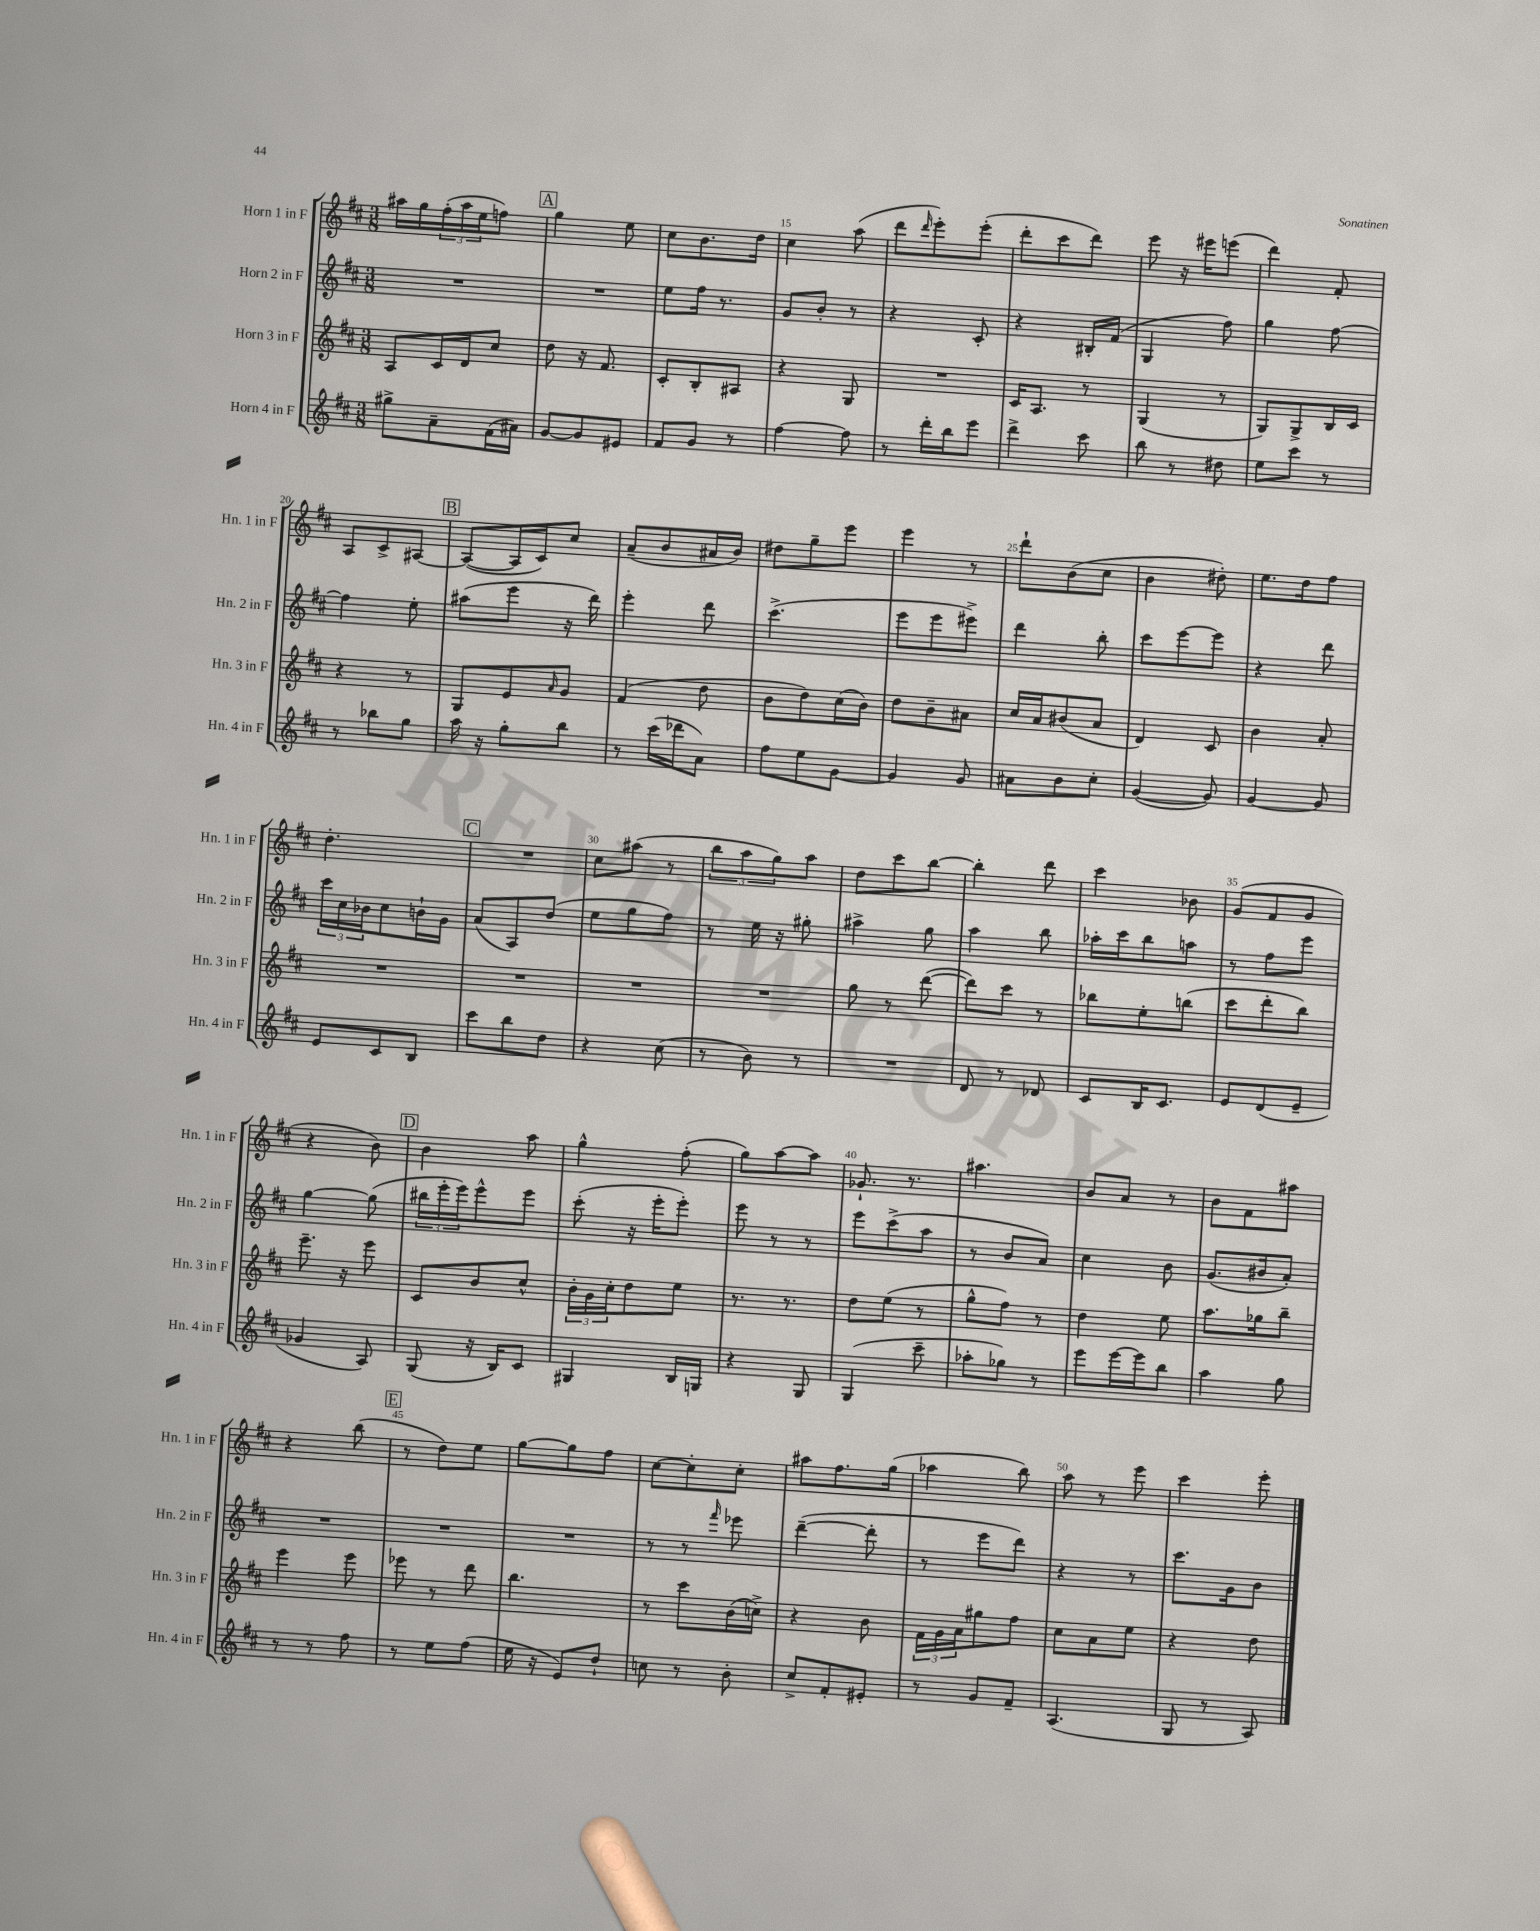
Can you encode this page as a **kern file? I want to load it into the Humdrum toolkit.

**kern	**kern	**kern	**kern
*staff4	*staff3	*staff2	*staff1
*clefG2	*clefG2	*clefG2	*clefG2
*k[f#c#]	*k[f#c#]	*k[f#c#]	*k[f#c#]
*M3/8	*M3/8	*M3/8	*M3/8
8gg#^	8A	4.r	16aa#
.	.	.	16gg
8a~	16c#	.	(24ff#'
.	.	.	24aa#
.	16d	.	.
.	.	.	24ee
(16f#	8cc#	.	8ff)
16a#)	.	.	.
=	=	=	=
[8g	8dd	4.r	4gg
8g]	16r	.	.
.	8.f#	.	.
8e#	.	.	8ee
=	=	=	=
8f#	8c#'	8ee	8cc#
8g	8B'	16ff#	8.b
.	.	8.r	.
8r	8A#	.	.
.	.	.	16dd
=	=	=	=
[4ff#	4r	8g	4cc#
.	.	8b'	.
8ff#]	8G	8r	(8aa
=	=	=	=
8r	4.r	4r	8ddd
.	.	.	16qqddd
16ddd'	.	.	8eee')
16bb	.	.	.
8eee	.	8c#'	(8eee'
=	=	=	=
4ddd^	16c#	4r	8ddd'
.	8.A	.	.
.	.	.	8ccc#
8ccc#	8r	16B#'	8ddd)
.	.	(16f#	.
=	=	=	=
8bb	(4G	4G	8eee
8r	.	.	16r
.	.	.	16eee#
8dd#	8r	8ff#)	(8eee
=	=	=	=
8ee	8G)	4gg	4ddd)
8ccc#	8G^	.	.
8r	16B	[8ff#	8f#'
.	16c#	.	.
=	=	=	=
8r	4r	4ff#]	8A
8bb-	.	.	8c#^
8gg	8r	8ee'	[8A#
=	=	=	=
16aa	8G	(8aa#	(8A#_
16r	.	.	.
8gg'	8e	8eee	16A#]
.	.	.	16c#)
.	16qqa	.	.
8bb	8g	16r	8cc#
.	.	16ddd)	.
=	=	=	=
8r	(4f#	4eee'	(8a~
(16ccc#	.	.	8b
16ddd-	.	.	.
8a)	8dd	8ddd	16a#
.	.	.	16b)
=	=	=	=
8ff#	8b	(4.ccc#^	8dd#
8ee	8dd)	.	8gg~
[8g	(16cc#	.	8eee
.	16b)	.	.
=	=	=	=
4g]	8dd	8eee	4eee
.	8b~	8eee	.
8g	8a#	8eee#^)	8r
=	=	=	=
8a#	16cc#	4ddd	8ddd`
.	16a	.	.
8b	(8b#	.	(8b
8cc#'	8a	8bb'	8cc#
=	=	=	=
([4g	4d)	8ccc#	4b
.	.	[8eee	.
8g])	8c#	8eee]	8dd#')
=	=	=	=
[4g	4b	4r	8.ee
.	.	.	16dd
8g]	8a'	8ddd	8ff#
=	=	=	=
8e	4.r	24ccc#	4.dd'
.	.	24cc#	.
.	.	24b-	.
8c#	.	8cc#	.
8B	.	16b`	.
.	.	16g	.
=	=	=	=
8ccc#	4.r	(8a	4.r
8bb	.	8A)	.
8dd	.	(8dd	.
=	=	=	=
4r	4.r	8ee	8cc#
.	.	8gg	(8aa#
(8cc#	.	8ff#)	8r
=	=	=	=
8r	4.r	8r	12bb
.	.	.	12aa
8b)	.	16ee	.
.	.	.	12gg)
.	.	16r	.
8r	.	8gg#'	8aa
=	=	=	=
4.r	8gg	4aa#^	8dd
.	8r	.	8ccc#
.	([8ddd	8gg	[8bb
=	=	=	=
8d	8ddd])	4aa	4bb']
8r	8ccc#	.	.
8d-	8r	8bb	8ddd
=	=	=	=
8c#	8bb-	16aa-'	4ccc#
.	.	16ccc#	.
16B	8ee'	8bb	.
8.c#	.	.	.
.	(8bb	8aa	8b-
=	=	=	=
8e	8ccc#	8r	(8g
(8d	8ddd'	8ff#	8f#
8e~	8bb)	8eee	8g
=	=	=	=
4g-	8.eee~	[4gg	4r
.	16r	.	.
8A)	8eee	(8gg]	8b)
=	=	=	=
(8G	8c#	24bb#	4b
.	.	24eee'	.
.	.	24eee)	.
16r	8b	8eee^^	.
16B)	.	.	.
8c#	8cc#^^	8eee	8aa
=	=	=	=
4G#	24b'	(8ccc#'	4gg^^
.	24g	.	.
.	24cc#'	.	.
.	8dd	16r	.
.	.	16eee'	.
16B	8ee	8eee')	(8ff#'
16G	.	.	.
=	=	=	=
4r	8.r	8eee	8gg)
.	.	8r	[8aa
.	8.r	.	.
8G	.	8r	8aa]
=	=	=	=
(4G	8dd	8eee	8.g-`
.	(8ee	(8ccc#^	.
.	.	.	8.r
8ccc#~	8r	8aa	.
=	=	=	=
8aa-'	8gg^^	8r	4.aa#
8gg-)	8ff#)	8b	.
8r	8r	8a)	.
=	=	=	=
8eee	4dd	4cc#	8b
[16eee	.	.	8a
16eee]	.	.	.
8bb	8ee	8b	8r
=	=	=	=
4aa	8.aa	(8.g	8b
.	.	.	8f#
.	16gg-	16b#	.
8gg	8bb~	8a')	8aa#
=	=	=	=
8r	4eee	4.r	4r
8r	.	.	.
8ff#	8eee	.	(8bb
=	=	=	=
8r	8eee-	4.r	8r
8ee	8r	.	8dd)
(8ff#	8ddd	.	8ee
=	=	=	=
16ee	4.bb	4.r	[8gg
16r	.	.	.
8e)	.	.	8gg]
8dd`	.	.	8ff#
=	=	=	=
8cc	8r	8r	[8cc#
8r	8ccc#	8r	8cc#']
.	.	16qqfff#	.
8b'	(16b	8eee-	8cc#'
.	16cc^)	.	.
=	=	=	=
8cc#^	4r	([4ddd~	8aa#
8f#'	.	.	8.ff#
8e#'	8b	8ddd']	.
.	.	.	(16gg
=	=	=	=
8r	24f#	8r	4aa-
.	24g	.	.
.	24a	.	.
8g	8gg#	8eee	.
8f#~	8ff#	8ddd)	8bb)
=	=	=	=
(4.A	8cc#	4r	8aa
.	8a	.	8r
.	8ee	8r	8eee
=	=	=	=
8G	4r	8.ccc#	4ccc#
8r	.	.	.
.	.	16g	.
8A)	8dd	8b	8eee'
==	==	==	==
*-	*-	*-	*-
